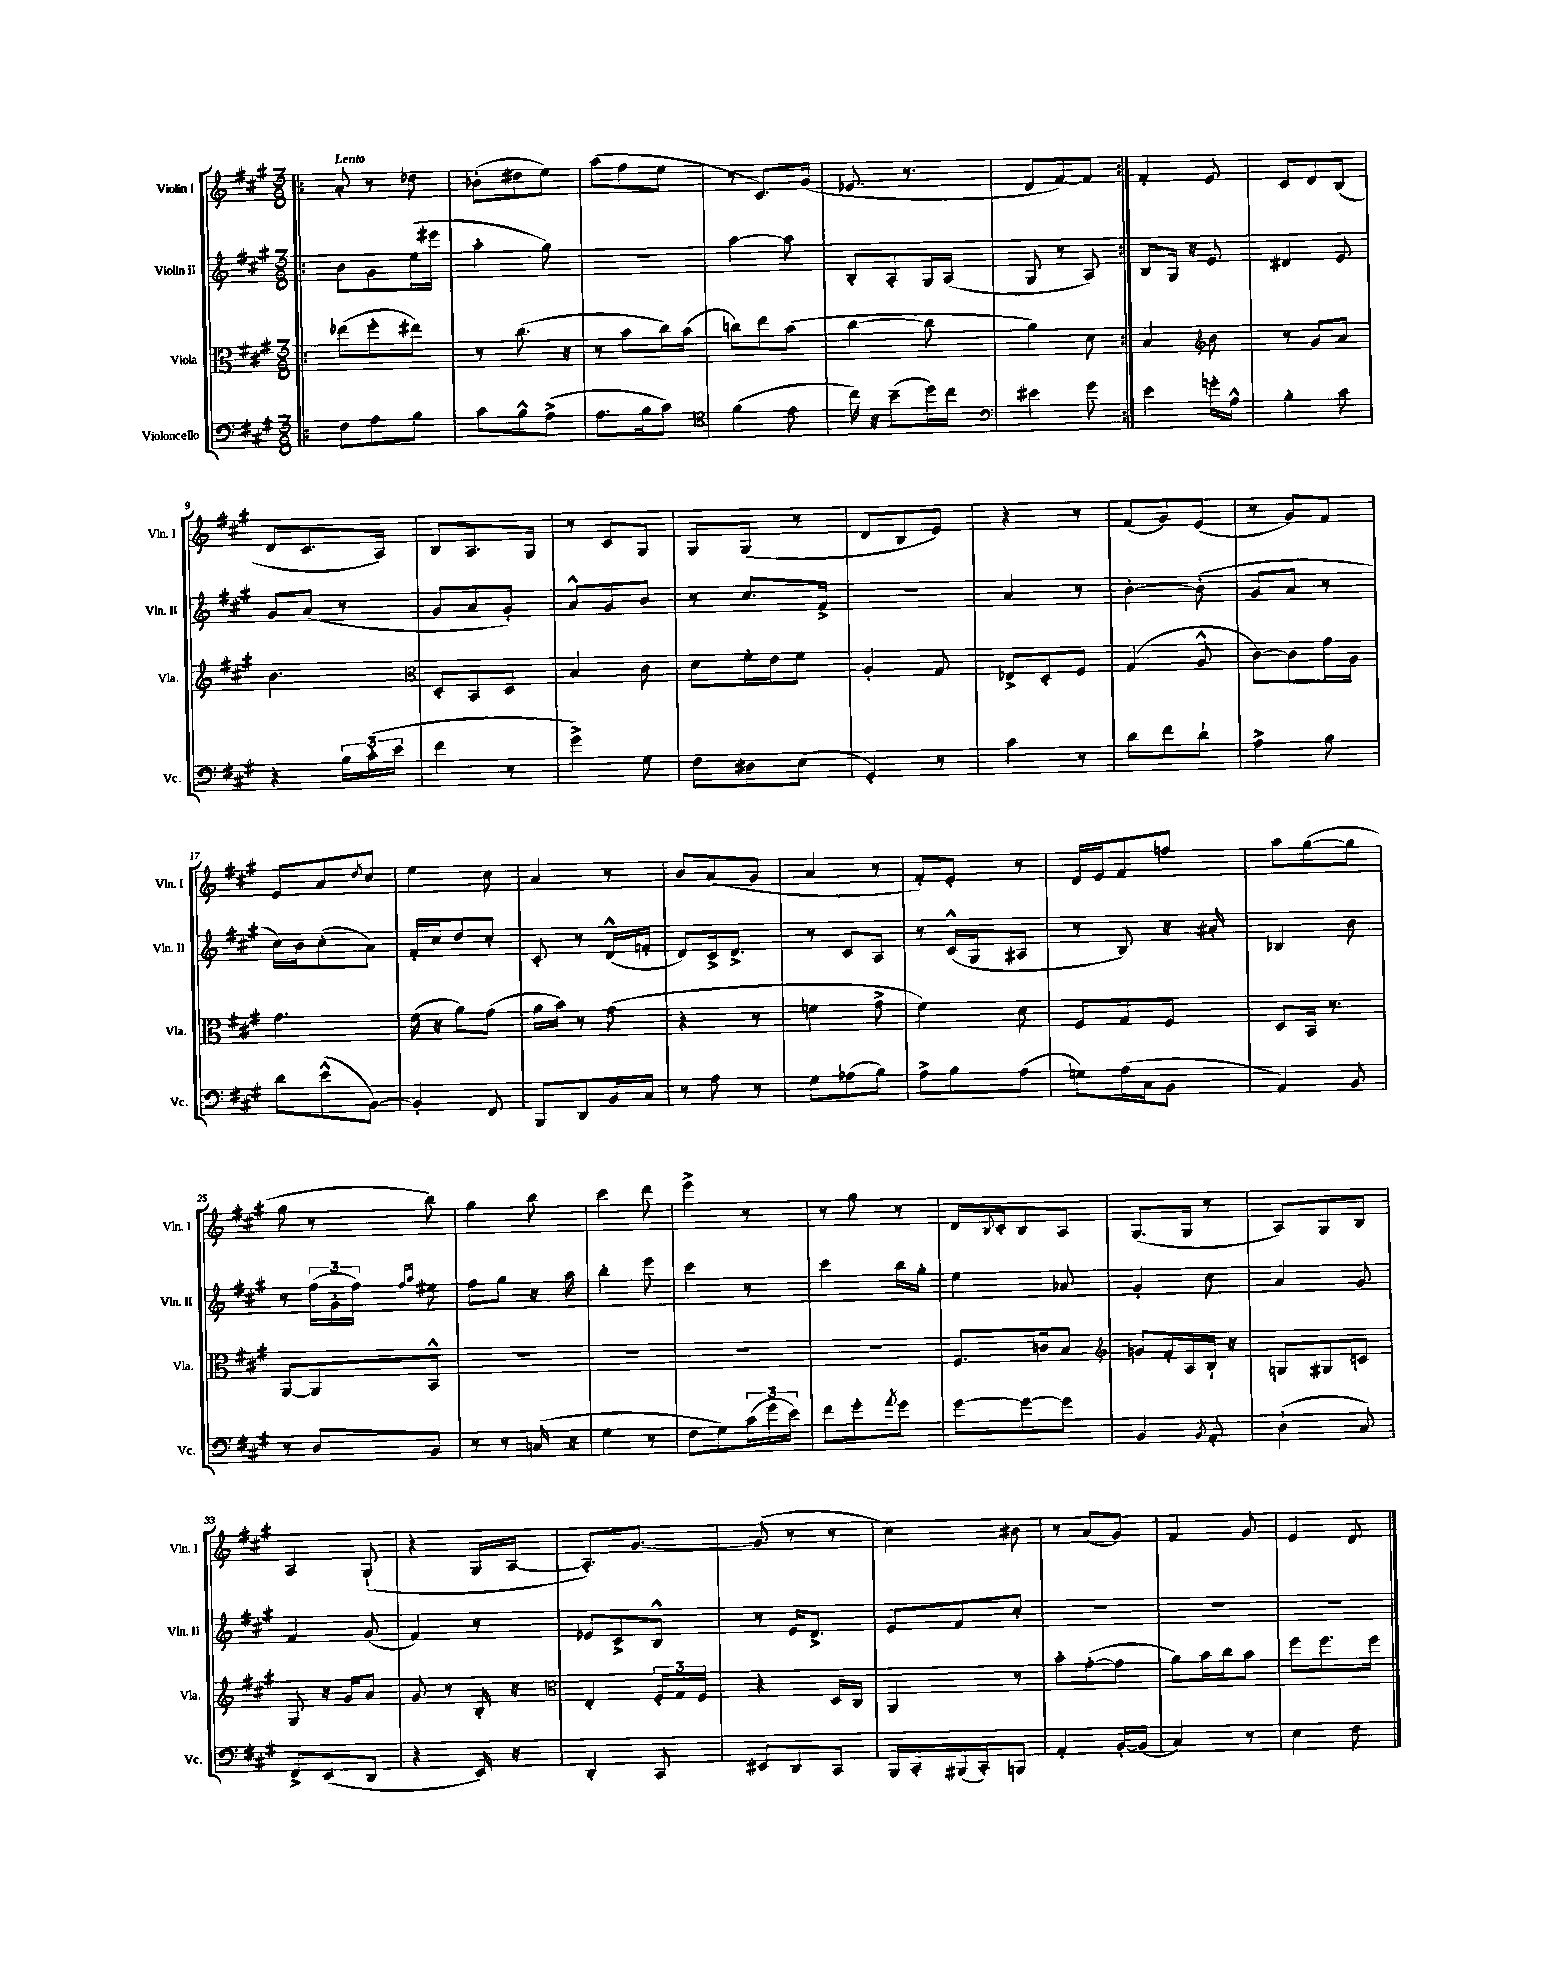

**kern	**kern	**kern	**kern
*part4	*part3	*part2	*part1
*staff4	*staff3	*staff2	*staff1
*I"Violoncello	*I"Viola	*I"Violin II	*I"Violin I
*I'Vc.	*I'Vla.	*I'Vln. II	*I'Vln. I
*clefF4	*clefC3	*clefG2	*clefG2
*k[f#c#g#]	*k[f#c#g#]	*k[f#c#g#]	*k[f#c#g#]
*M3/8	*M3/8	*M3/8	*M3/8
=1!|:	=1!|:	=1!|:	=1!|:
!	!	!	!LO:TX:a:B:t=Lento
8F#\L	(8ee-X\L	8b\L	8a'/
8A\	8ff#'\	8g#\	8r
8B\J	8ee#X\J)	(16ee\L	8dd-X\
.	.	16eee#X\JJ	.
=2	=2	=2	=2
8c#\L	8r	4aa'\	(8b-X'\L
8B^^\	(8.cc#\	.	8dd#X\
(8A^\J	.	8gg#\)	8ee\J)
.	16r	.	.
=3	=3	=3	=3
8.A\L	8r	4.r	(8aa\L
.	8b\L	.	8ff#\
16B\k	.	.	.
8c#\J)	16cc#\L)	.	8ee\J
.	(16b\JJ	.	.
=4	=4	=4	=4
*clefC4	*	*	*
(4f#\	8ccn\L)	[4aa\	8r
.	8ee\	.	8.c#/L)
8e\	(8b\J	8aa\]	.
.	.	.	(16g#/Jk
=5	=5	=5	=5
16cc#\)	[4cc#\	8B'/L	8.e-X/
16r	.	.	.
(8b~\L	.	8A'/	.
.	.	.	8.r
16dd\L)	8cc#\]	16G#/L	.
16cc#\JJ	.	(16A/JJ	.
=6	=6	=6	=6
*clefF4	*	*	*
4e#X\	4a\)	8G#/	8d/L
.	.	8r	[8f#/)
8g#\	8d\	8A/)	8f#/J]
=7:|!	=7:|!	=7:|!	=7:|!
4e\	4B/	8B/L	4f#'/
.	.	16G#/Jk	.
.	.	16r	.
*	*clefG2	*	*
16gn'\LL	8b\	8e/	8e/
16A^^\JJ	.	.	.
=8	=8	=8	=8
4B'\	8r	4d#X/	8c#/L
.	8g#/L	.	8d/
8c#\	8a/J	8e/	(8B/J
!!LO:LB:g=z
=9	=9	=9	=9
4r	4.b\	8g#/L	8d/L
.	.	(8a/J	8.c#/
24B\LL	.	8r	.
(24c#'\	.	.	.
.	.	.	16A/Jk)
24e\JJ	.	.	.
=10	=10	=10	=10
*	*clefC3	*	*
4f#\	8D'/L	8g#/L	8B/L
.	8BB/	8a/	8.A/
8r	8D/J	8g#'/J)	.
.	.	.	16G#/Jk
=11	=11	=11	=11
4g#^\)	4B/	8a^^/L	8r
.	.	8g#/	8c#/L
8G#\	8c#\	8b/J	8G#/J
=12	=12	=12	=12
8F#\L	8d\L	8r	8G#/L
8D#X\	16f#'\L	8.cc#/L	(8G#/J
.	16e\J	.	.
(8E\J	8f#\J	.	8r
.	.	16f#^/Jk	.
=13	=13	=13	=13
4GG#'/)	4A'/	4.r	8d/L
.	.	.	8B/
8r	8G#/	.	8e/J)
=14	=14	=14	=14
4c#\	8E-X^/L	4a/	4r
.	8D'/	.	.
8r	8F#/J	8r	8r
=15	=15	=15	=15
8d\L	(4G#/	[4b'\	(8f#/L
8f#\	.	.	8g#/)
8d`\J	8A^^/	(8b'\]	(8e/J
=16	=16	=16	=16
4A^\	[8c#\L)	8g#/L	8r
.	8c#\]	8a/J	8g#/L)
8B\	16g#\L	8r	8f#/J
.	16A\JJ	.	.
!!LO:LB:g=z
=17	=17	=17	=17
8d\L	4.g#\	16cc#\LL)	8e/L
.	.	16b\J	.
(8e^^\	.	(8cc#'\	8a/
.	.	.	8qdd/
[8BB\J)	.	8a\J)	8cc#/J
=18	=18	=18	=18
4BB'/]	(16f#\	16f#'/LL	4ee\
.	16r	16cc#/J	.
.	8a\L)	8dd/	.
8FF#/	(8g#\J	8cc#'/J	8cc#\
=19	=19	=19	=19
8BBB/L	16a\LL	8c#'/	4a/
.	16b\JJ)	.	.
8DD/	8r	8r	.
16BB/L	(8g#\	(16d^^/LL	8r
16C#/JJ	.	16fn'/JJ	.
=20	=20	=20	=20
8r	4r	8d/L)	8b/L
8A\	.	16c#^/k	(8a/
.	.	8.d^/J	.
8r	8r	.	8g#/J
=21	=21	=21	=21
8G#\L	4fn\	8r	4a/
(8A-X\	.	8c#/L	.
8B\J)	8g#^\	8A/J	8r
=22	=22	=22	=22
8A^\L	4f#\)	8r	8f#'/L)
8B\	.	(16c#^^/LL	8e'/J
.	.	16G#/J	.
(8A\J	8d\	8A#X/J	8r
=23	=23	=23	=23
8Gn\L)	8F#/L	8r	16d/LL
.	.	.	16e/J
(16A\L	8G#/	8B/)	8f#/
16C#\J	.	.	.
8BB\J	8F#/J	16r	8ffn/J
.	.	16a#X'/	.
=24	=24	=24	=24
4AA/)	8D/L	4B-X/	8aa\L
.	16BB/Jk	.	([8gg#\
.	8.r	.	.
8BB/	.	8b\	8gg#\J]
!!LO:LB:g=z
=25	=25	=25	=25
8r	[8AA/L	8r	8gg#\
8D/L	8AA/]	(24ff#\LL	8r
.	.	24g#'\	.
.	.	24ff#\JJ)	.
.	.	16qqff#/LL	.
.	.	16qqaa/JJ	.
8BB/J	8BB^^/J	8ee#X\	8bb\)
=26	=26	=26	=26
8r	4.r	8ff#\L	4gg#\
8r	.	8gg#\J	.
(16Cn/	.	16r	8bb\
16r	.	16aa\	.
=27	=27	=27	=27
4G#\	4.r	4bb'\	4ccc#\
8r	.	8eee\	8ddd\
=28	=28	=28	=28
8F#\L	4.r	4ccc#\	4eee^\
8G#\)	.	.	.
(24c#\L	.	8r	8r
24g#\	.	.	.
24e\JJ)	.	.	.
=29	=29	=29	=29
8f#\L	4.r	4ccc#\	8r
8g#'\	.	.	8gg#\
8qa/	.	.	.
8g#\J	.	16bb\LL	8r
.	.	16gg#'\JJ	.
=30	=30	=30	=30
[8g#\L	8.F#/L	4ee\	16d/LL
.	.	.	8qqB/
.	.	.	16c#'/J
8g#\_	.	.	8B/
.	16cn/k	.	.
8g#\J]	8B/J	8a-X/	8A/J
=31	=31	=31	=31
*	*clefG2	*	*
4BB/	8gn/L	4g#'/	(8.G#/L
.	16f#'/L	.	.
.	16A/	.	16G#/Jk
8qBB/	.	.	.
8AA'/	16B`/JJ	8cc#\	8r
.	16r	.	.
=32	=32	=32	=32
(4D`\	8Gn/L	4a/	8A/L)
.	8G#X/	.	8G#/
8C#/)	8cn/J	8g#/	8B/J
!!LO:LB:g=z
=33	=33	=33	=33
8FF#^/L	8G#/	4f#/	4A/
(8EE/	16r	.	.
.	16g#/KL	.	.
8DD/J	8a/J	(8g#/	(8G#`/
=34	=34	=34	=34
4r	8g#/	4f#/)	4r
.	8r	.	.
16EE/)	16B'/	8r	16G#/LL
16r	16r	.	[16A/JJ
=35	=35	=35	=35
*	*clefC3	*	*
4DD'/	4E'/	8e-X/L	8.A'/L])
.	.	8c#^/	.
.	.	.	[8.g#/J
8CC#/	24F#'/LL	8B^^/J	.
.	24G#/	.	.
.	24F#/JJ	.	.
=36	=36	=36	=36
8EE#X/L	4r	8r	(8g#/]
8DD/	.	16e/KL	8r
.	.	8.d^/J	.
8CC#/J	16D/LL	.	8r
.	16C#/JJ	.	.
=37	=37	=37	=37
16BBB/LL	4AA/	8e/L	4cc#\)
16CC#'/	.	.	.
(16BBB#X/	.	8f#/	.
16CC#'/J)	.	.	.
8BBBn/J	8r	8cc#'/J	8b#X\
=38	=38	=38	=38
4AA'/	8b'\L	4.r	8r
.	([8g#'\	.	(8a/L
[16BB'/LL	8g#\J]	.	8g#/J)
(16BB/JJ]	.	.	.
=39	=39	=39	=39
4C#/)	8a\L)	4.r	4f#/
.	16b\L	.	.
.	16cc#\J	.	.
8r	8b\J	.	8g#/
=40	=40	=40	=40
4E\	8ff#\L	4.r	4e/
.	8.ff#\	.	.
8F#\	.	.	8d/
.	16ff#\Jk	.	.
==	==	==	==
*-	*-	*-	*-
